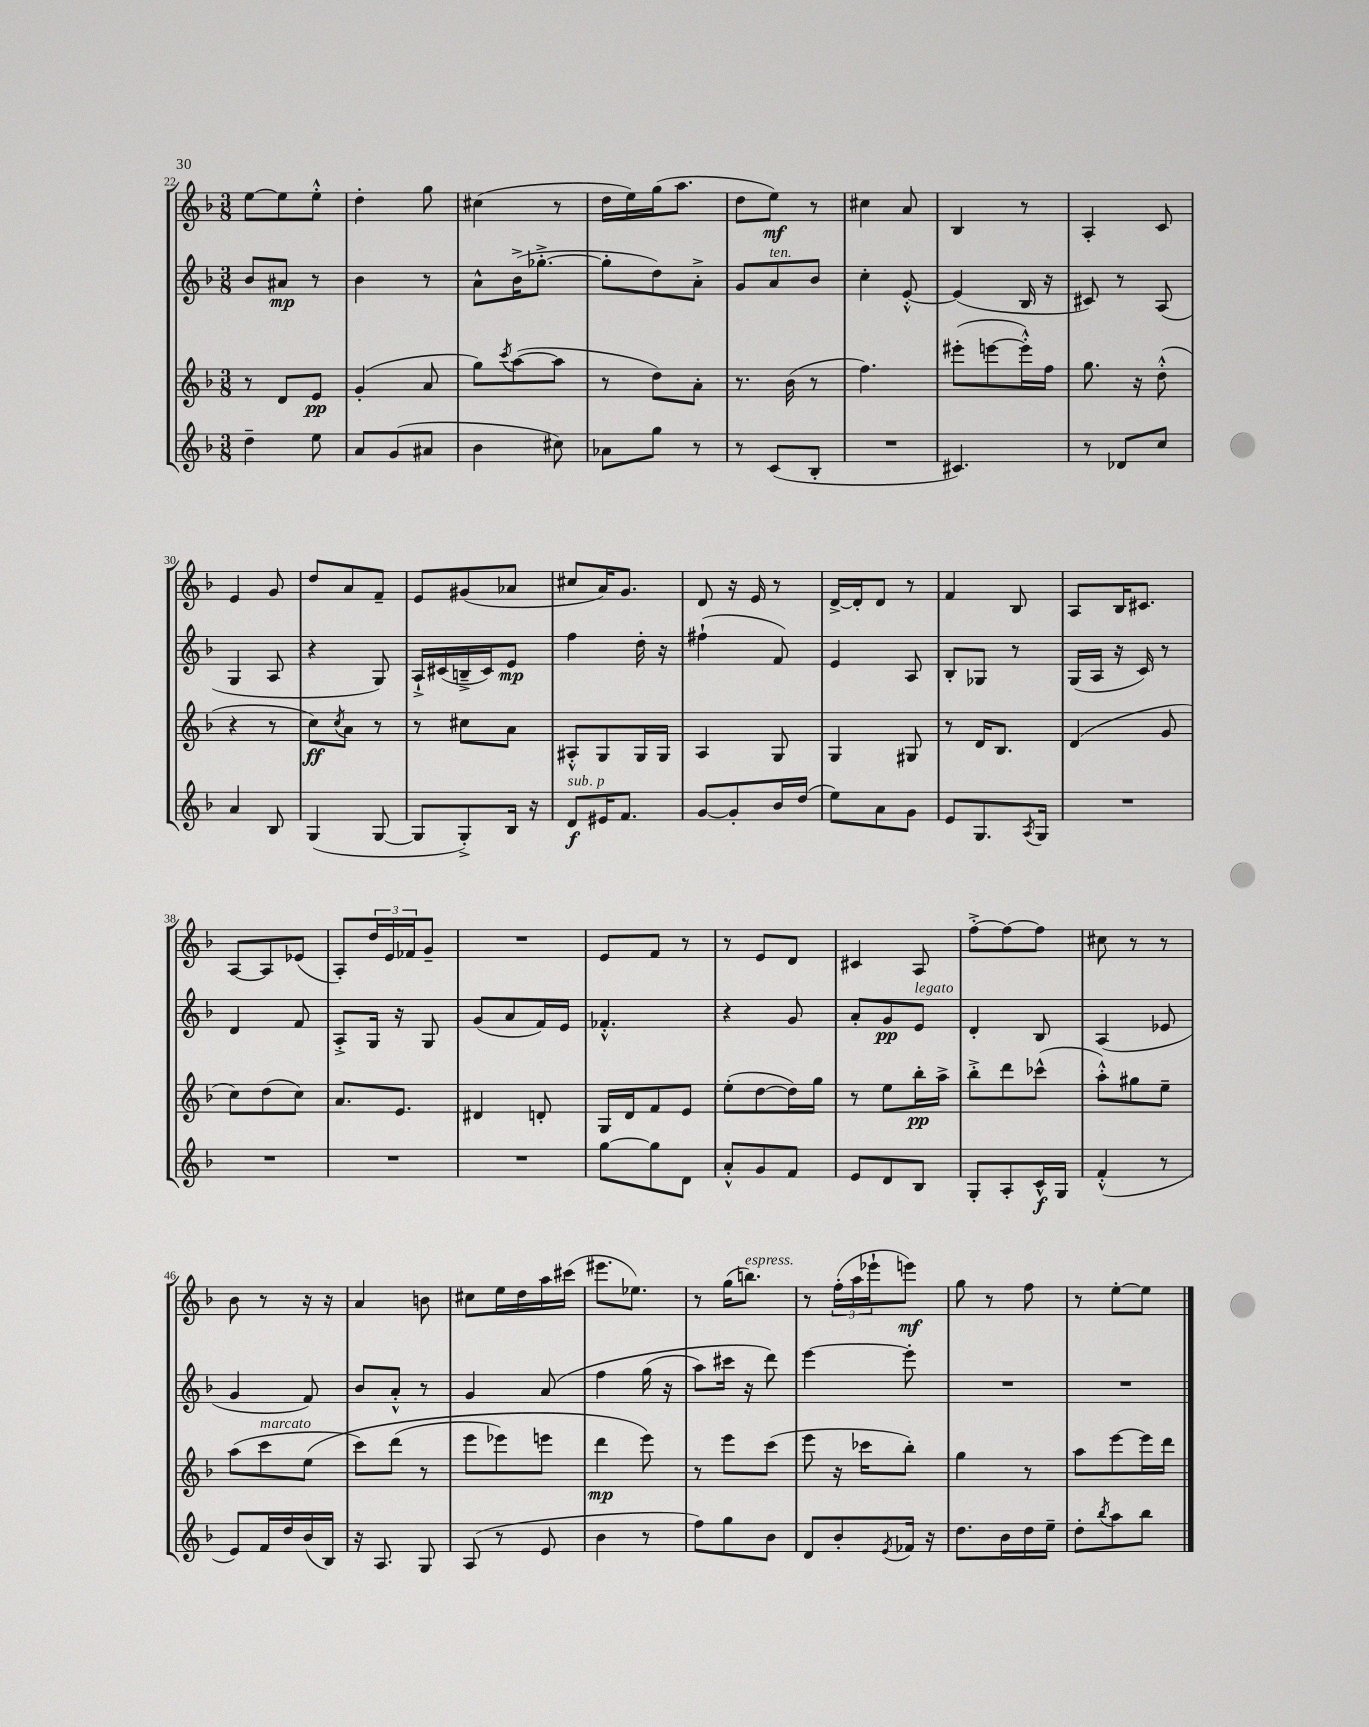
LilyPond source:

<<
\new StaffGroup <<
\new Staff = "s0" {
    \clef treble \key f \major \numericTimeSignature \time 3/8
    e''8~ e''8 e''8-.-^ |
    d''4-. g''8 |
    cis''4( r8 |
    d''16 e''16) g''16( a''8. |
    d''8 e''8\mf) r8 |
    cis''4 a'8 |
    bes4 r8 |
    a4-. c'8 |
    e'4 g'8 |
    d''8 a'8 f'8-- |
    e'8 gis'8( aes'8 |
    cis''8 a'16) g'8. |
    d'8 r16 e'16 r8 |
    d'16~-> d'16-. d'8 r8 |
    f'4 bes8 |
    a8 bes16 cis'8. |
    a8~ a8 ees'8( |
    a8-.) \tuplet 3/2 { d''16 e'16 fes'16 } g'8-- |
    R4. |
    e'8 f'8 r8 |
    r8 e'8 d'8 |
    cis'4 a8 |
    f''8~-.-> f''8~ f''8 |
    cis''8 r8 r8 |
    bes'8 r8 r16 r16 |
    a'4 b'8 |
    cis''8 e''16 d''16 a''16 cis'''16( |
    eis'''8. ees''8.) |
    r8 g''16( b''8.^\markup { \italic "espress." }) |
    r8 \tuplet 3/2 { f''16-.( a''16 ees'''16-! } e'''8\mf) |
    g''8 r8 f''8 |
    r8 e''8~-. e''8 \bar "|." |
}
\new Staff = "s1" {
    \clef treble \key f \major \numericTimeSignature \time 3/8
    bes'8 ais'8\mp r8 |
    bes'4 r8 |
    a'8-^ bes'16->( ges''8.~-.-> |
    ges''8-. d''8) a'8-.-> |
    g'8 a'8^\markup { \italic "ten." } bes'8 |
    c''4-. e'8~-.-^ |
    e'4( bes16 r16 |
    cis'8) r8 a8( |
    g4 a8 |
    r4 g8) |
    a16-!-> cis'16( b16---> cis'16) e'8\mp |
    f''4 d''16-. r16 |
    fis''4-!( f'8) |
    e'4 a8 |
    bes8-. ges8 r8 |
    g16( a16 r16 c'16) r8 |
    d'4 f'8 |
    a8-.-> g16 r16 g8 |
    g'8( a'8 f'16) e'16 |
    fes'4.-.-^ |
    r4 g'8 |
    a'8-. g'8\pp e'8^\markup { \italic "legato" } |
    d'4-. bes8 |
    a4( ees'8 |
    g'4 f'8) |
    bes'8 a'8-.-^ r8 |
    g'4 a'8\( |
    f''4 g''16( r16 |
    a''8) cis'''16 r16 d'''8\) |
    e'''4~ e'''8-. |
    R4. |
    R4. \bar "|." |
}
\new Staff = "s2" {
    \clef treble \key f \major \numericTimeSignature \time 3/8
    r8 d'8 e'8\pp |
    g'4-.( a'8 |
    g''8) \acciaccatura { c'''8 } a''8~( a''8 |
    r8 d''8) a'8-. |
    r8. bes'16( r8 |
    f''4.) |
    eis'''8-.( e'''8~ e'''16-.-^) f''16 |
    g''8. r16 d''8-.-^( |
    r4 r8 |
    c''8\ff) \acciaccatura { c''8 } a'8 r8 |
    r8 cis''8 a'8 |
    ais8-.-^ g8 g16 g16 |
    a4 g8 |
    g4 gis8 |
    r8 d'16 bes8. |
    d'4( g'8 |
    c''8) d''8( c''8) |
    a'8. e'8. |
    dis'4 d'8-. |
    g16 d'16 f'8 e'8 |
    e''8-.( d''8~ d''16) g''16 |
    r8 e''8 bes''16-.\pp a''16-> |
    bes''8-.-> d'''8 ces'''8-^( |
    a''8-.-^) gis''8 e''8-- |
    a''8( c'''8^\markup { \italic "marcato" } e''8\( |
    c'''8) d'''8( r8 |
    e'''8 ees'''8) e'''8 |
    d'''4\mp e'''8\) |
    r8 e'''8 c'''8( |
    e'''8 r16 ces'''16 bes''8-.) |
    g''4 r8 |
    a''8 e'''8~ e'''16 d'''16 \bar "|." |
}
\new Staff = "s3" {
    \clef treble \key f \major \numericTimeSignature \time 3/8
    d''4-- e''8 |
    a'8 g'8( ais'8 |
    bes'4 cis''8) |
    aes'8 g''8 r8 |
    r8 c'8( bes8-. |
    R4. |
    cis'4.) |
    r8 des'8 c''8 |
    a'4 bes8 |
    g4( g8~ |
    g8 g8-.->) bes16 r16 |
    d'8\f^\markup { \italic "sub. p" } eis'16 f'8. |
    g'8~ g'8-. bes'16 d''16( |
    e''8) a'8 g'8 |
    e'8 g8. \acciaccatura { a8 } g16 |
    R4. |
    R4. |
    R4. |
    R4. |
    g''8~ g''8 d'8 |
    a'8-.-^ g'8 f'8 |
    e'8 d'8 bes8 |
    g8-. a8-. c'16-^\f g16 |
    f'4-.-^( r8 |
    e'8) f'16 d''16 bes'16( bes16) |
    r16 a8. g8 |
    a8( r8 e'8 |
    bes'4 r8 |
    f''8) g''8 bes'8 |
    d'8 bes'8-. \acciaccatura { e'8 } fes'16 r16 |
    d''8. bes'16 d''16 e''16-- |
    d''8-. \acciaccatura { bes''8 } a''8 bes''8 \bar "|." |
}
>>
>>
\layout { \context { \Score currentBarNumber = #22 } }
